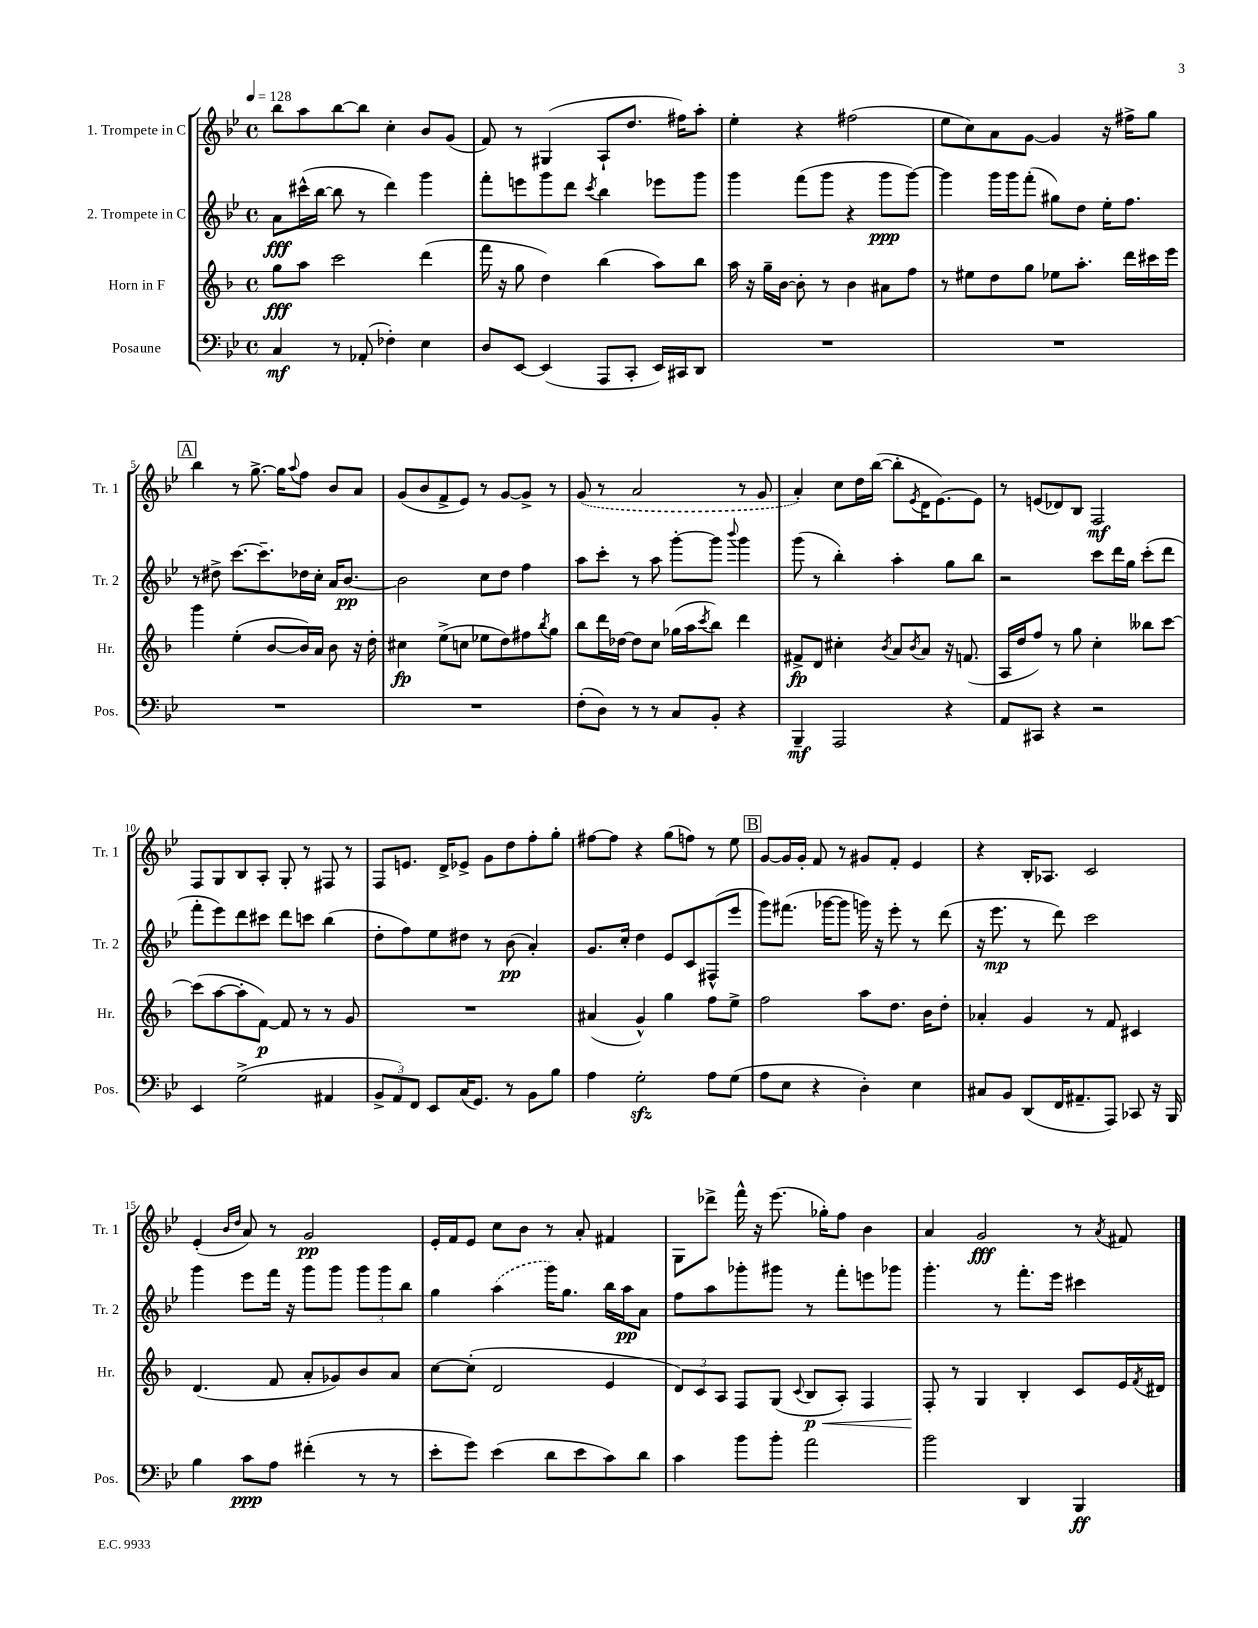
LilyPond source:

<<
\new StaffGroup <<
\new Staff = "s0" \with { instrumentName = "1. Trompete in C" shortInstrumentName = "Tr. 1" } {
    \clef treble \key bes \major \defaultTimeSignature \time 4/4 \tempo 4 = 128
    bes''8 a''8 bes''8~ bes''8 c''4-. bes'8 g'8( |
    f'8) r8 gis4( a8-! d''8. fis''16) a''8-. |
    ees''4-. r4 fis''2( |
    ees''8 c''8) a'8 g'8~ g'4 r16 fis''16-> g''8 |
    \mark \markup { \box "A" } bes''4 r8 g''8.~-> g''16 \appoggiatura { a''8 } f''8 bes'8 a'8 |
    g'8( bes'8 f'8-> ees'8) r8 g'8~ g'8-> r8 |
    \once \slurDashed g'8( r8 a'2 r8 g'8 |
    a'4-.) c''8 d''16 bes''16~( bes''8-. \acciaccatura { ees'8 } d'16 ees'8.~) ees'8 |
    r8 e'8( des'8) bes8 f2\mf |
    f8 g8 bes8 a8-. g8-. r8 fis8 r8 |
    f8 e'8. d'16-> ees'8-> g'8 d''8 f''8-. g''8-. |
    fis''8~ fis''8 r4 g''8( f''8) r8 ees''8 |
    \mark \markup { \box "B" } g'8~ g'16 g'16-. f'8 r8 gis'8 f'8-. ees'4 |
    r4 bes16-. aes8. c'2 |
    ees'4-.( \grace { bes'16 d''16 } a'8) r8 g'2\pp |
    ees'16-. f'16 ees'8 c''8 bes'8 r8 a'8-. fis'4 |
    g8 des'''8-> f'''16-^ r16 ees'''8.( ges''16-.) f''8 bes'4 |
    a'4 g'2\fff r8 \acciaccatura { a'8 } fis'8 \bar "|." |
}
\new Staff = "s1" \with { instrumentName = "2. Trompete in C" shortInstrumentName = "Tr. 2" } {
    \clef treble \key bes \major \defaultTimeSignature \time 4/4
    a'8\fff cis'''16-^( bes''16~ bes''8 r8 d'''4) g'''4 |
    f'''8-. e'''8 g'''8 d'''8 \acciaccatura { c'''8 } bes''4 ees'''8 g'''8 |
    g'''4 f'''8( g'''8 r4 g'''8\ppp g'''8~) |
    g'''4 g'''16 g'''16 f'''8-.( gis''8) d''8 ees''16-. f''8. |
    \mark \markup { \box "A" } r8 dis''8-> c'''8.~ c'''8.-- des''16 c''16-. a'16 bes'8.~\pp |
    bes'2 c''8 d''8 f''4 |
    a''8 c'''8-. r8 a''8 g'''8~-. g'''8 \appoggiatura { bes'''8 } g'''4 |
    g'''8( r8 bes''4-.) a''4-. g''8 bes''8 |
    r2 c'''8 d'''16 g''16 c'''8-.( d'''8 |
    f'''8-. ees'''8) d'''8 cis'''8 d'''8 c'''8 bes''4( |
    d''8-. f''8) ees''8 dis''8 r8 bes'8\pp( a'4-.) |
    g'8. c''16-. d''4 ees'8 c'8 fis8-^( ees'''8 |
    \mark \markup { \box "B" } g'''8) fis'''8.( ges'''16~ ges'''8 g'''16) r16 ees'''8-. r8 d'''8( |
    r16 ees'''8.\mp r8 d'''8) c'''2 |
    g'''4 ees'''8 f'''16 r16 g'''8 g'''8 \tuplet 3/2 { g'''8 g'''8 bes''8 } |
    g''4 \once \slurDashed a''4( g'''16) g''8. bes''16 a''16\pp a'8 |
    f''8 a''8 ges'''8-. gis'''8 r8 f'''8-. e'''8 ges'''8 |
    g'''4.-. r8 f'''8.-. ees'''16 cis'''4 \bar "|." |
}
\new Staff = "s2" \with { instrumentName = "Horn in F" shortInstrumentName = "Hr." } {
    \clef treble \key f \major \defaultTimeSignature \time 4/4
    g''8\fff a''8 c'''2 d'''4( |
    f'''16 r16 g''8 d''4) bes''4( a''8) bes''8 |
    a''16 r16 g''16-- bes'16~ bes'8-. r8 bes'4 ais'8 f''8 |
    r8 eis''8 d''8 g''8 ees''8 a''8.-. d'''16 cis'''16 e'''16 |
    \mark \markup { \box "A" } g'''4 e''4-.( bes'8~ bes'16) a'16 bes'8 r16 d''16-. |
    cis''4\fp e''8->( c''8 ees''8 d''8) fis''8 \acciaccatura { bes''8 } g''8 |
    bes''8 d'''16 des''16~ des''8 c''8 ges''16( a''16 \acciaccatura { c'''8 } bes''8) d'''4 |
    fis'8->\fp d'8 cis''4-. \acciaccatura { bes'8 } a'8 \acciaccatura { bes'8 } a'8 r16 f'8.( |
    a16 d''16 f''8) r8 g''8 c''4-. beses''8 c'''8~ |
    c'''8( a''8~ a''8-. f'8~\p) f'8 r8 r8 g'8 |
    R1 |
    ais'4( g'4-^) g''4 f''8 e''8-> |
    \mark \markup { \box "B" } f''2 a''8 d''8. bes'16 d''8-. |
    aes'4-. g'4 r8 f'8 cis'4 |
    d'4.( f'8 a'8-. ges'8) bes'8 a'8 |
    c''8~ c''8-.( d'2 e'4 |
    \tuplet 3/2 { d'8) c'8 a8 } f8 g8( \appoggiatura { c'8 } bes8\p\< a8-.) f4 |
    f8-.\! r8 g4 bes4-. c'8 e'16 \acciaccatura { f'8 } dis'16 \bar "|." |
}
\new Staff = "s3" \with { instrumentName = "Posaune" shortInstrumentName = "Pos." } {
    \clef bass \key bes \major \defaultTimeSignature \time 4/4
    c4\mf r8 aes,8-.( fes4-.) ees4 |
    d8 ees,8~ ees,4( a,,8 c,8-. ees,16) cis,16 d,8 |
    R1 |
    R1 |
    \mark \markup { \box "A" } R1 |
    R1 |
    f8-.( d8) r8 r8 c8 bes,8-. r4 |
    bes,,4--\mf a,,2 r4 |
    a,8 cis,8 r4 r2 |
    ees,4 g2->( ais,4 |
    \tuplet 3/2 { bes,8-> a,8) f,8 } ees,8 c16( g,8.) r8 bes,8 bes8 |
    a4 g2-.\sfz a8 g8( |
    \mark \markup { \box "B" } a8 ees8 r4 d4-.) ees4 |
    cis8 bes,8 d,8( f,16 ais,8.-- a,,8) ces,8 r16 bes,,16 |
    bes4 c'8\ppp a8 fis'4-.( r8 r8 |
    ees'8-. g'8) ees'4( d'8 ees'8 c'8) d'8 |
    c'4 bes'8 bes'8-. a'2 |
    bes'2 d,4 bes,,4\ff \bar "|." |
}
>>
>>
